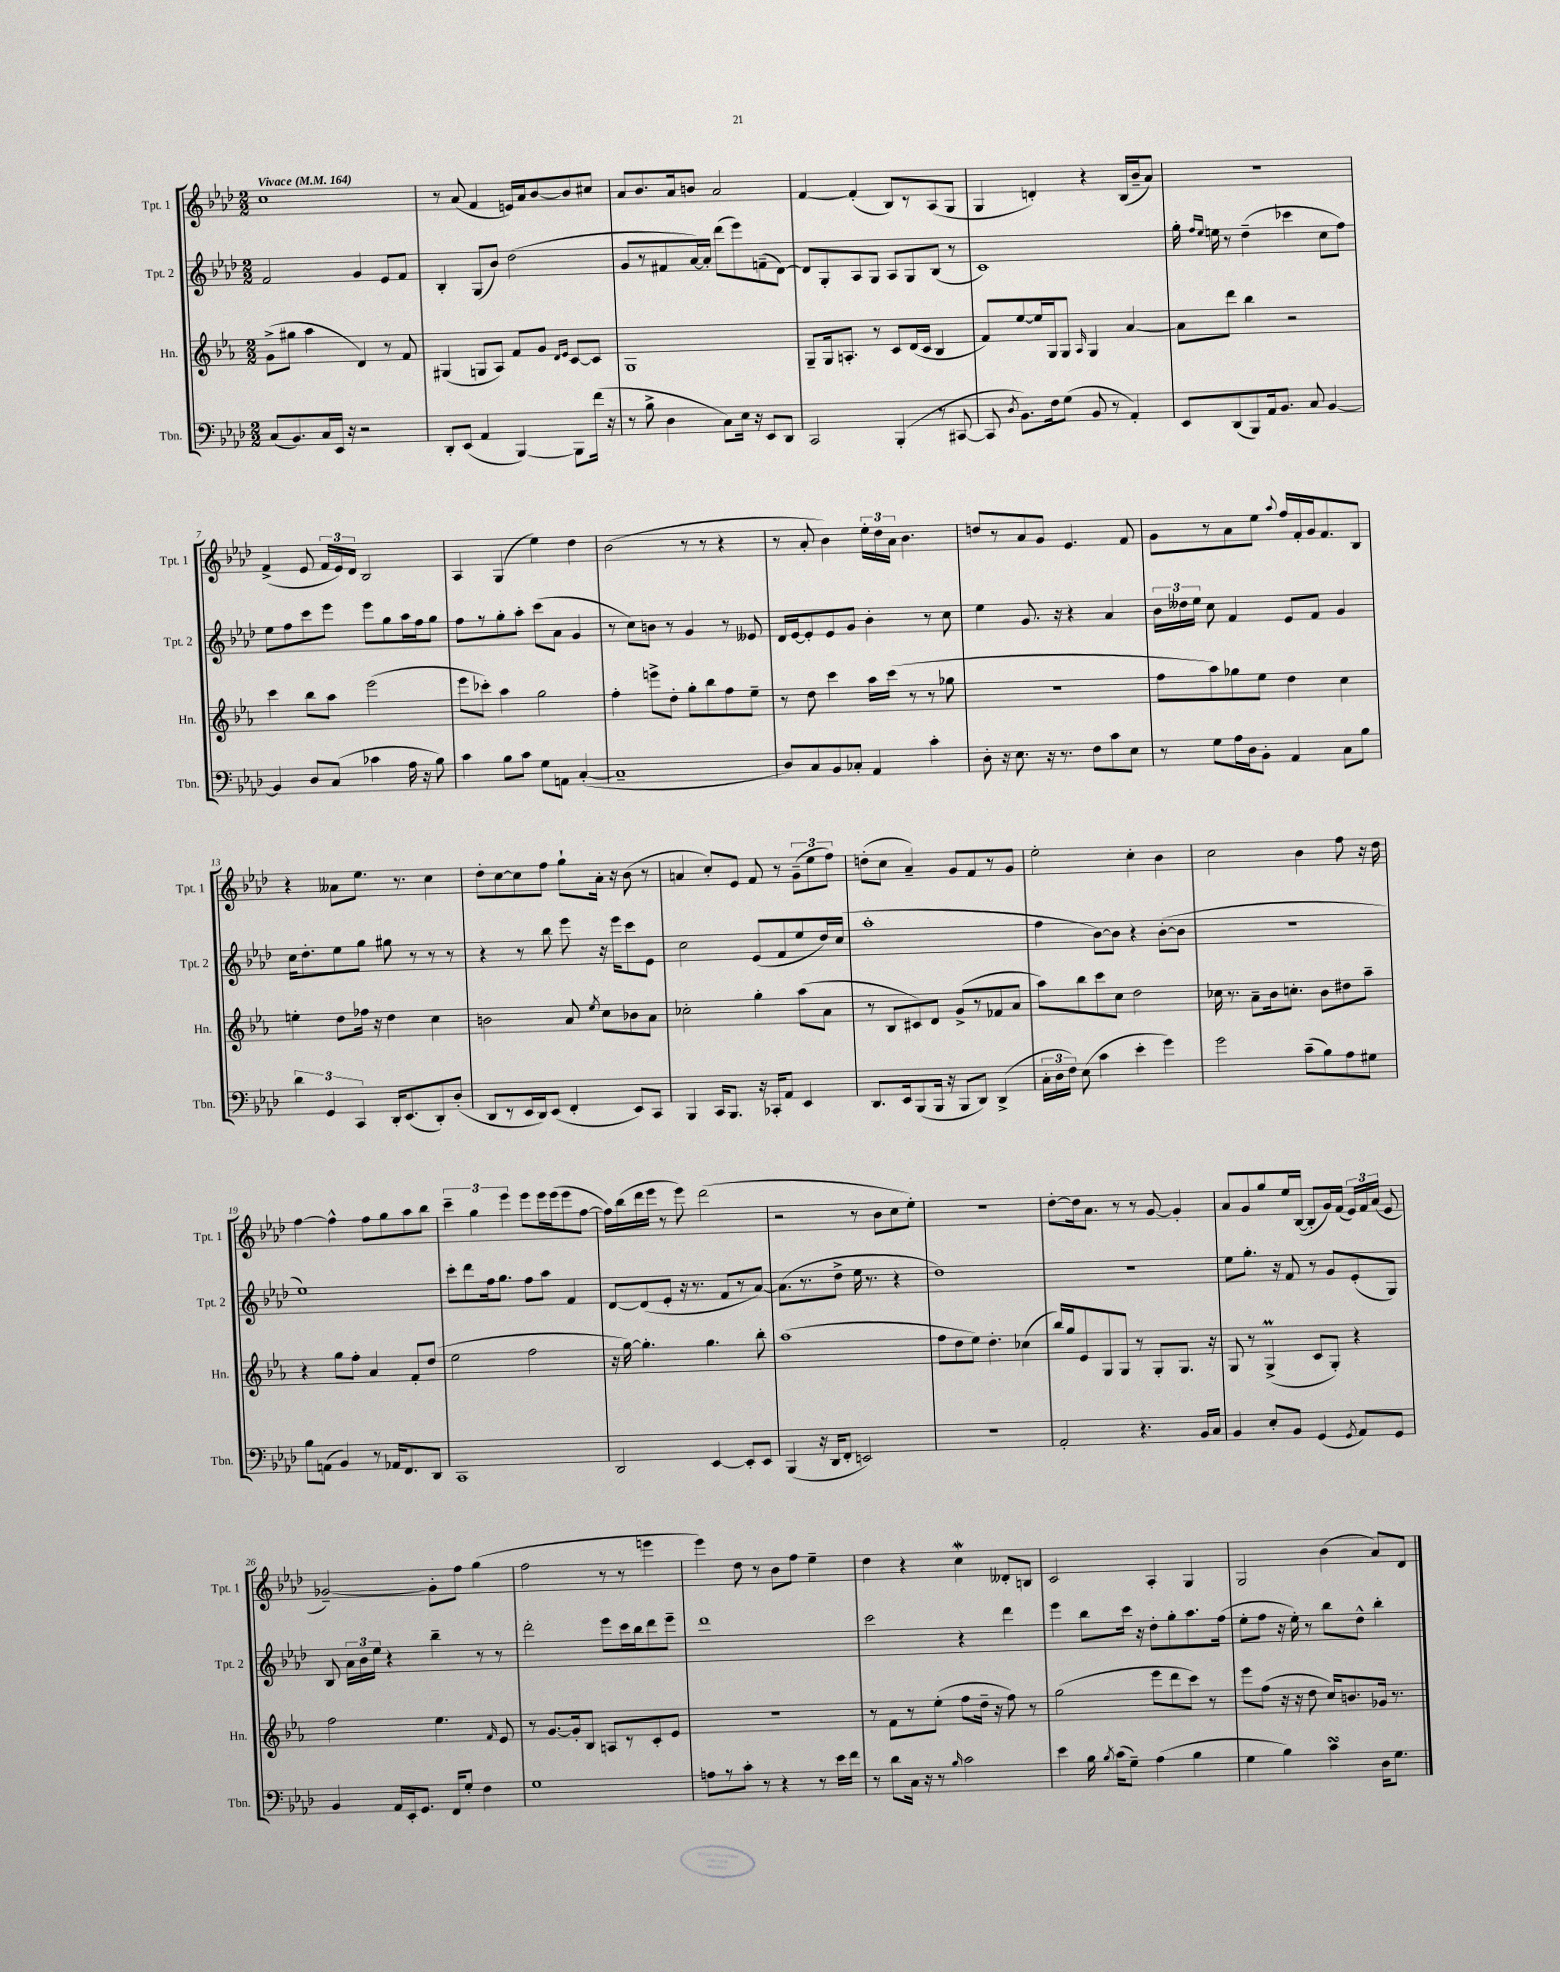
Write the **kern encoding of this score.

**kern	**kern	**kern	**kern
*staff4	*staff3	*staff2	*staff1
*clefF4	*clefG2	*clefG2	*clefG2
*k[b-e-a-d-]	*k[b-e-a-]	*k[b-e-a-d-]	*k[b-e-a-d-]
*M2/2	*M2/2	*M2/2	*M2/2
*MM164	*MM164	*MM164	*MM164
(8C	(8g^	2f	1cc
8.BB-)	8gg#	.	.
.	4aa-	.	.
16C	.	.	.
16EE-	.	.	.
16r	.	.	.
2r	4d)	4g	.
.	8r	8e-	.
.	8f	8f	.
=	=	=	=
8DD-'	(4G#	4B-'	8r
(8EE-	.	.	(8a-
4AA-	8G	(8G	4f
.	8A-)	8b-)	.
[4BBB-)	8f	(2dd-	16e)
.	.	.	16a-
.	8g	.	[8b-
.	16qqd	.	.
.	16qqe-	.	.
8BBB-]	[8c	.	8b-]
(16f	8c]	.	8cc#
16r	.	.	.
=	=	=	=
8r	1G	8g	8a-
8B-^	.	8r	8.b-
4D-	.	8f#	.
.	.	.	16a-
.	.	[16a-)	8b
.	.	16a-']	.
8C)	.	(8ddd-	2a-
16E-	.	8eee-)	.
16r	.	.	.
8EE-	.	(8f~	.
8DD-	.	[8d-)	.
=	=	=	=
2CC	8G~	8d-]	[4f
.	16G	8G'	.
.	8.A'	.	.
.	.	8A-	(4f']
.	8r	8G	.
(4BBB-'	8c	8A-	8B-)
.	(16d	8G	8r
.	16c	.	.
8r	4B-	(8B-	(8A-
[8CC#	.	8r	8G
=	=	=	=
8CC#]	8f)	1c)	4G
8qD-	.	.	.
8.BB-)	[8ee-	.	.
.	16ee-]	.	4d')
16F	16G	.	.
(8G	8G	.	.
.	16qqA-	.	.
8BB-	4G	.	4r
8r	.	.	.
4AA-')	[4a-	.	(16B-
.	.	.	16b-~
.	.	.	8a-)
=	=	=	=
8EE-	8a-]	16gg'	1r
.	.	16qqff	.
.	.	16qqee-	.
.	.	16ee	.
(8DD-	8ddd	8r	.
8BBB-)	4bb-	(4dd-~	.
16AA-	.	.	.
8.BB-	.	.	.
.	2r	4ccc-	.
8C	.	.	.
[4BB-	.	8cc	.
.	.	8ff)	.
=	=	=	=
4BB-]	4ccc	8ee-	(4f^
.	.	8ff	.
8D-	8bb-	8ccc	8e-
(8C	8aa-	8eee-	24f
.	.	.	24e-)
.	.	.	24d-
4c-	(2eee-	8eee-	2B-
.	.	8gg	.
16A-	.	16aa-	.
16r	.	16ff	.
8B-)	.	8gg	.
=	=	=	=
4c	8eee-	8ff	4A-
.	8ccc-')	8r	.
8B-	4aa-	8gg'	(4G
8c	.	8aa-'	.
8G	2gg	(8ccc	4ee-)
8AA	.	8a-	.
([4C'	.	4g	4dd-
=	=	=	=
1C~]	4ff'	8r	(2b-
.	.	8cc)	.
.	8eee^	8b	.
.	8dd'	8r	.
.	8gg'	4g	8r
.	8bb-	.	8r
.	8ff	8r	4r
.	8ee-~	8e--	.
=	=	=	=
8D-)	8r	16d-	8r
.	.	[16e-	.
8C	8dd	8e-']	8a-'
8BB-	4ccc	8e-	4b-)
8C-'	.	8g	.
4AA-	16aa-	4b-'	24ee-'
.	.	.	24dd-
.	(16ccc	.	.
.	.	.	24a-
.	8r	.	4.b-
4c'	8r	8r	.
.	8gg-	8cc	.
=	=	=	=
8D-'	1r	4ee-	8dd
16r	.	.	8r
8.E-	.	.	.
.	.	8.g	8a-
16r	.	.	8g
8.r	.	16r	.
.	.	4r	4.e-
8F	.	.	.
8c	.	4a-	.
8E-	.	.	8f
=	=	=	=
8r	8ff	24b-	8g
.	.	24dd--	.
.	.	24ee-	.
8G	8aa-)	8cc	8r
16A-	8gg-	4f	8a-
16D-	.	.	.
8BB-'	8ee-	.	8ee-
.	.	.	8qqaa-
4AA-	4dd	8e-	16ff
.	.	.	16f'
.	.	8f	16g
.	.	.	8.f
8C	4cc	4g	.
8B-	.	.	8B-
=	=	=	=
6d-	4ee'	16cc	4r
.	.	8.dd-'	.
6GG	.	.	.
.	8dd	8ee-	8a--
6CC	.	.	.
.	16ff-	8gg	8.ee-
.	16r	.	.
16DD-'	4dd	8gg#	.
(8.EE-	.	.	8.r
.	.	8r	.
8DD-')	4cc	8r	4cc
(8D-'	.	8r	.
=	=	=	=
8DD-	2b	4r	8dd-'
8r	.	.	[8cc
16EE-	.	8r	8cc]
16DD-)	.	.	.
(8EE-	.	8bb-	8ff
4FF'	8a-	8eee-	8gg`
.	8qee-	.	.
.	8cc	16r	16a-'
.	.	16eee-	16r
8EE-)	8b-	8ccc	(8b-
8CC	8a-	8e-	8r
=	=	=	=
4BBB-	2cc-'	2cc	4a
16CC	.	.	8cc')
8.BBB-	.	.	.
.	.	.	8e-
16r	4gg'	(8e-	8f
16CC-'	.	.	.
8AA-	.	8f	8r
4EE-	(8aa-	8ee-	(12g~
.	.	.	12ee-
.	8a-	16dd-)	.
.	.	.	12ff)
.	.	(16cc	.
=	=	=	=
8.DD-	8r	1aa-'	(8dd'
.	8B-	.	8cc
16EE-	.	.	.
(8BBB-	8c#)	.	4a-~)
16BBB-	8d	.	.
16r	.	.	.
8BBB-	(8g^	.	8g
8DD-)	8r	.	8f
(4DD-^	8f-	.	8r
.	8a-	.	8g
=	=	=	=
24C'	8aa-)	4ff	2ee-'
24D-	.	.	.
24F)	.	.	.
(8E-	8bb-	.	.
4c	8ccc	[8b-)	.
.	8cc	8b-]	.
4e-'	2dd	4r	4cc'
4g)	.	([8b-'	4b-
.	.	8b-]	.
=	=	=	=
2g	16cc-	1r	2cc
.	8.r	.	.
.	8a-~	.	.
.	16b-	.	.
.	8.cc'	.	.
(8c~	.	.	4b-
8B-)	8b-	.	.
8A-	8dd#	.	8ff
8G#	8aa-~	.	16r
.	.	.	16dd-
=	=	=	=
8B-	4r	1ee-)	[4ff
(8AA	.	.	.
4BB-)	8gg	.	4ff^^]
.	8ff'	.	.
8r	4a-	.	8ff
16AA-	.	.	8gg
8.FF	.	.	.
.	8f'	.	8aa-
8DD-	(8dd	.	8bb-
=	=	=	=
1CC	2ee-	8ccc'	6ccc~
.	.	8ddd-	.
.	.	.	6gg
.	.	16ff	.
.	.	8.gg	.
.	.	.	6eee-
.	2ff	8ff	8eee-
.	.	8aa-	16eee-
.	.	.	(16eee-
.	.	4f	8eee-
.	.	.	[8ff
=	=	=	=
2DD-	16r	[8d-	16ff])
.	[16gg)	.	(16bb-
.	4.gg']	(8d-]	16ddd-
.	.	.	16eee-
.	.	8e-'	8r
.	.	16r	8eee-)
.	.	8.r	.
[4EE-	4.gg	.	(2ddd-
.	.	8f	.
8EE-']	.	8r	.
8EE-	8bb-'	[8a-)	.
=	=	=	=
(4BBB-	(1aa-	(8.a-]	2r
.	.	8.r	.
16r	.	.	.
16DD-	.	.	.
8FF'	.	8dd-^	.
2EE)	.	16ee-	8r
.	.	8.r	.
.	.	.	8b-
.	.	4r	8cc
.	.	.	8ee-')
=	=	=	=
1r	8ff	1dd-)	1r
.	8dd	.	.
.	8ee-)	.	.
.	4.dd'	.	.
.	(4cc-	.	.
=	=	=	=
2AA-'	16bb-)	1r	[8dd-'
.	16gg	.	.
.	8e-	.	16dd-]
.	.	.	8.a-
.	8G	.	.
.	8G	.	8r
4.r	8r	.	8r
.	8G'	.	[8g
.	8.G	.	4g']
16BB-	.	.	.
16C	16r	.	.
=	=	=	=
4BB-	8G	8ee-	8a-
.	8r	8.gg'	8g
8E-'	(4G^	.	8gg
.	.	16r	.
8BB-	.	8f	16ee-
.	.	.	([16B-
(4GG	8c	8r	8B-']
.	8G')	8g	16g)
.	.	.	(16f
8qGG	.	.	.
8AA-)	4r	(8e-'	24e-)
.	.	.	24f
.	.	.	(24a-
8GG	.	8G)	8e-
=	=	=	=
4BB-	2ff	8B-	[2g-~)
.	.	24a-	.
.	.	24b-	.
.	.	24ee-	.
16AA-	.	4r	.
16EE-'	.	.	.
8.GG	.	.	.
.	4.ee-	4bb-~	8g-']
16FF	.	.	.
8G'	.	.	8ff
4F	.	8r	(4gg
.	16qqf	.	.
.	8e-	8r	.
=	=	=	=
1G	8r	2ddd-'	2ff
.	[8.g	.	.
.	16g']	.	.
.	8B-	.	.
.	8A	8eee-	8r
.	8r	16ccc	8r
.	.	16bb-	.
.	8c'	8ddd-	4eee
.	8e-	8eee-~	.
=	=	=	=
8A	1r	1ddd-	4eee-)
8r	.	.	.
8c'	.	.	8dd-
8r	.	.	8r
4r	.	.	8b-
.	.	.	8ff
8r	.	.	4ee-~
16e-	.	.	.
16f	.	.	.
=	=	=	=
8r	8r	2ccc	4dd-
8d-	8f	.	.
16C	8r	.	4r
16r	.	.	.
8r	(8ee-'	.	.
16qqB-	.	.	.
2c	8ff	4r	4cc
.	16dd~	.	.
.	16r	.	.
.	8ff)	4ddd-	8d--'
.	8r	.	8B
=	=	=	=
4e-	(2gg	4eee-	2c
16B-	.	8bb-	.
8qB-	.	.	.
(16c	.	.	.
8G~)	.	16ccc	.
.	.	16r	.
(4A-	8eee-	8dd-'	4A-'
.	8ddd	8gg'	.
4B-	8ccc)	8.aa-	4G
.	8r	.	.
.	.	(16ff	.
=	=	=	=
4G	8eee-	8ee-'	2G
.	(8ff	8ff	.
4B-)	16r	16r	.
.	16r	16ee-')	.
.	8dd	8r	.
4c	16cc)	8bb-	(4b-
.	8.b	.	.
.	.	8dd-^^	.
16D-	16g-	4bb-'	8a-)
8.G	8.r	.	.
.	.	.	8d-
==	==	==	==
*-	*-	*-	*-
